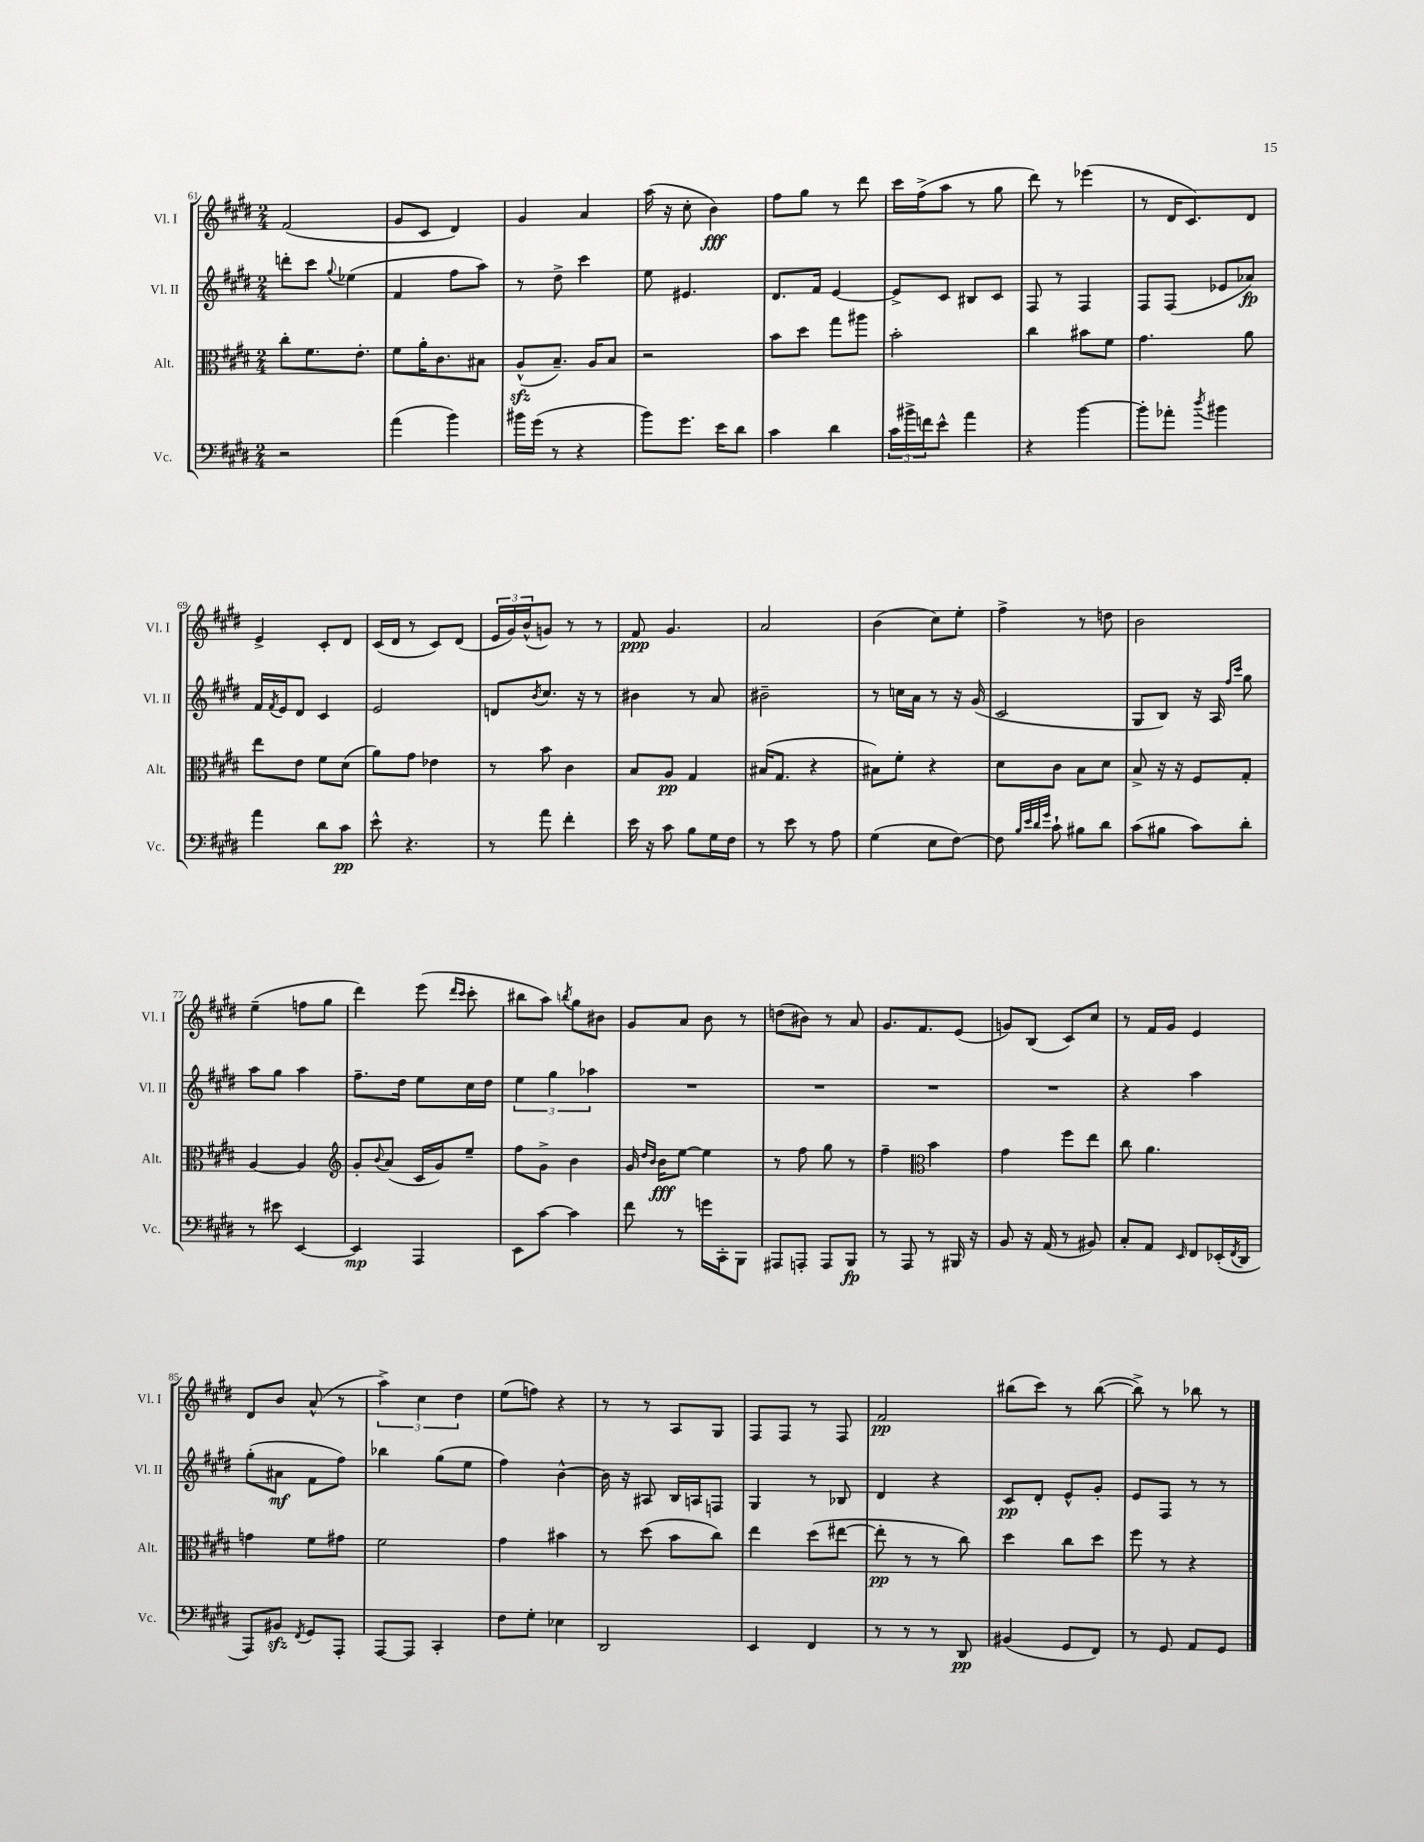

**kern	**kern	**kern	**kern
*staff4	*staff3	*staff2	*staff1
*clefF4	*clefC3	*clefG2	*clefG2
*k[f#c#g#d#]	*k[f#c#g#d#]	*k[f#c#g#d#]	*k[f#c#g#d#]
*M2/4	*M2/4	*M2/4	*M2/4
2r	8cc#'	8ddd'	(2f#
.	8.f#	8ccc#	.
.	.	8qqgg#	.
.	.	(4ee-	.
.	8.e'	.	.
=	=	=	=
(4a	8f#	4f#	8g#
.	16a'	.	8c#
.	8.c#	.	.
4b)	.	8ff#	4d#)
.	8B#	8aa)	.
=	=	=	=
16b#	(8A^^	8r	4g#
(16g#	.	.	.
8r	8.B~)	8dd#^	.
4r	.	4ccc#	4a
.	16A	.	.
.	8B	.	.
=	=	=	=
8b)	2r	8ee	(16aa
.	.	.	16r
8.g#	.	4.e#	8cc#'
.	.	.	4b)
16e	.	.	.
8d#	.	.	.
=	=	=	=
4c#	8b	8.d#	8ff#
.	8dd#	.	8gg#
.	.	16f#	.
4d#	8gg#	[4e	8r
.	8aa#	.	8ddd#
=	=	=	=
24c#	2b'	8e^]	16ccc#
24b#^	.	.	.
.	.	.	(16ff#^
24f	.	.	.
8e^^	.	8c#	8aa
4a	.	8B#	8r
.	.	8c#	8gg#
=	=	=	=
4r	4cc#	8F#	8ddd#)
.	.	8r	8r
[4b	8b#	4F#	(4eee-
.	8f#	.	.
=	=	=	=
8b']	4.g#	8F#	8r
8a-'	.	(8F#	16d#
.	.	.	8.c#)
8qdd#	.	.	.
4b#	.	8e-	.
.	8a	8a-)	8d#
=	=	=	=
4a	8ee	16f#	4e^
.	.	8qf#	.
.	.	16e	.
.	8e	8d#	.
8d#	8f#	4c#	8c#'
8c#	(8d#	.	8d#
=	=	=	=
8e^^	8a)	2e	(16c#
.	.	.	16d#
4.r	8g#	.	8r
.	4e-	.	8c#)
.	.	.	(8d#
=	=	=	=
8r	8r	8d	24e
.	.	.	24g#)
.	.	.	(24b^^
.	.	8qb	.
8a	8b	8.cc#	8g)
4f#'	4c#	.	8r
.	.	16r	.
.	.	8r	8r
=	=	=	=
16e	8B	4b#	8f#
16r	.	.	.
8c#	8A	.	4.g#
8B	4G#	8r	.
16G#	.	8a	.
16F#	.	.	.
=	=	=	=
8r	(16B#	2b#~	2a
.	8.G#	.	.
8e	.	.	.
8r	4r	.	.
8A	.	.	.
=	=	=	=
(4G#	8B#)	8r	(4b
.	8f#'	16cc	.
.	.	16a	.
8E	4r	8r	8cc#)
[8F#)	.	16r	8ee'
.	.	(16g#	.
=	=	=	=
8F#]	8d#	2c#	4ff#^
32qqB	.	.	.
32qqe	.	.	.
32qqd#	.	.	.
32qqg#	.	.	.
8c#`	8c#	.	.
8B#	8B	.	8r
8d#	8d#	.	8dd
=	=	=	=
(8c#	8B^	8G#	2b
8B#	16r	8B)	.
.	16r	.	.
8c#)	8F#	16r	.
.	.	16A	.
.	.	16qqff#	.
.	.	16qqccc#	.
8d#'	8G#'	8gg#	.
=	=	=	=
8r	[4A	8aa	(4ee~
8e#	.	8gg#	.
[4EE	4A]	4aa	8ff
.	.	.	8gg#
=	=	=	=
*	*clefG2	*	*
4EE]	8g#'	8.ff#~	4ddd#)
.	8qqb	.	.
.	(8a	.	.
.	.	16dd#	.
4AAA	16c#	8ee	(8eee
.	16g#)	.	.
.	.	.	16qqddd#
.	.	.	16qqccc#
.	8ee~	16cc#	8ccc#'
.	.	16dd#	.
=	=	=	=
8EE	8ff#	6ee	8bb#
[8c#	8g#^	.	8aa)
.	.	6gg#	.
.	.	.	8qbb
4c#]	4b	.	8gg#
.	.	6aa-	.
.	.	.	8b#
=	=	=	=
8f#	16g#	2r	8g#
.	16qqdd#	.	.
.	16qqb	.	.
.	16b	.	.
8r	[8ee	.	8a
16g	4ee]	.	8b
16CC#'	.	.	.
8BBB	.	.	8r
=	=	=	=
8AAA#	8r	2r	(8dd
8AAA'	8ff#	.	8b#)
8AAA	8gg#	.	8r
8BBB	8r	.	8a
=	=	=	=
8r	4ff#~	2r	8.g#
8AAA	.	.	.
.	.	.	8.f#
*	*clefC3	*	*
8r	4b	.	.
16BBB#	.	.	(8e
16r	.	.	.
=	=	=	=
8BB	4g#	2r	8g)
16r	.	.	(8B
(16AA	.	.	.
8r	8ff#	.	8c#)
8BB#)	8ee	.	8cc#
=	=	=	=
8C#'	8cc#	4r	8r
8AA	4.a	.	16f#
.	.	.	16g#
16qqEE	.	.	.
8FF#	.	4aa	4e
(16EE-'	.	.	.
8qFF#	.	.	.
16DD#	.	.	.
=	=	=	=
8AAA)	4g	(8gg#'	8d#
8BB#	.	8a#	8b
8qFF#	.	.	.
8GG#	8f#	8f#	(8a^^
8AAA'	8g#	8ff#)	8r
=	=	=	=
[8AAA	2f#	4bb-	6aa^)
8AAA]	.	.	.
.	.	.	6cc#
4CC#'	.	(8gg#	.
.	.	.	6dd#
.	.	8ee	.
=	=	=	=
8F#	4g#	4ff#)	(8ee
8G#'	.	.	8ff)
4E-	4b#	[4b^^	4r
=	=	=	=
2DD#	8r	16b]	8r
.	.	16r	.
.	(8dd#	8A#	8r
.	8b	16B	8A
.	.	16A	.
.	8cc#)	8F	8G#
=	=	=	=
4EE	4ee	4G#	8F#
.	.	.	8F#
4FF#	(8dd#	8r	8r
.	[8ee#	8B-	8F#
=	=	=	=
8r	8ee#']	4d#	2f#
8r	8r	.	.
8r	8r	4r	.
8DD#	8cc#)	.	.
=	=	=	=
(4BB#	4dd#	8c#	(8bb#
.	.	8d#'	8ccc#)
8GG#	8cc#	8e^^	8r
8FF#)	8dd#	8g#'	([8bb#
=	=	=	=
8r	8ff#	8e	8bb#^])
8GG#	8r	8F#	8r
8AA	4r	8r	8bb-
8GG#	.	8r	8r
==	==	==	==
*-	*-	*-	*-
